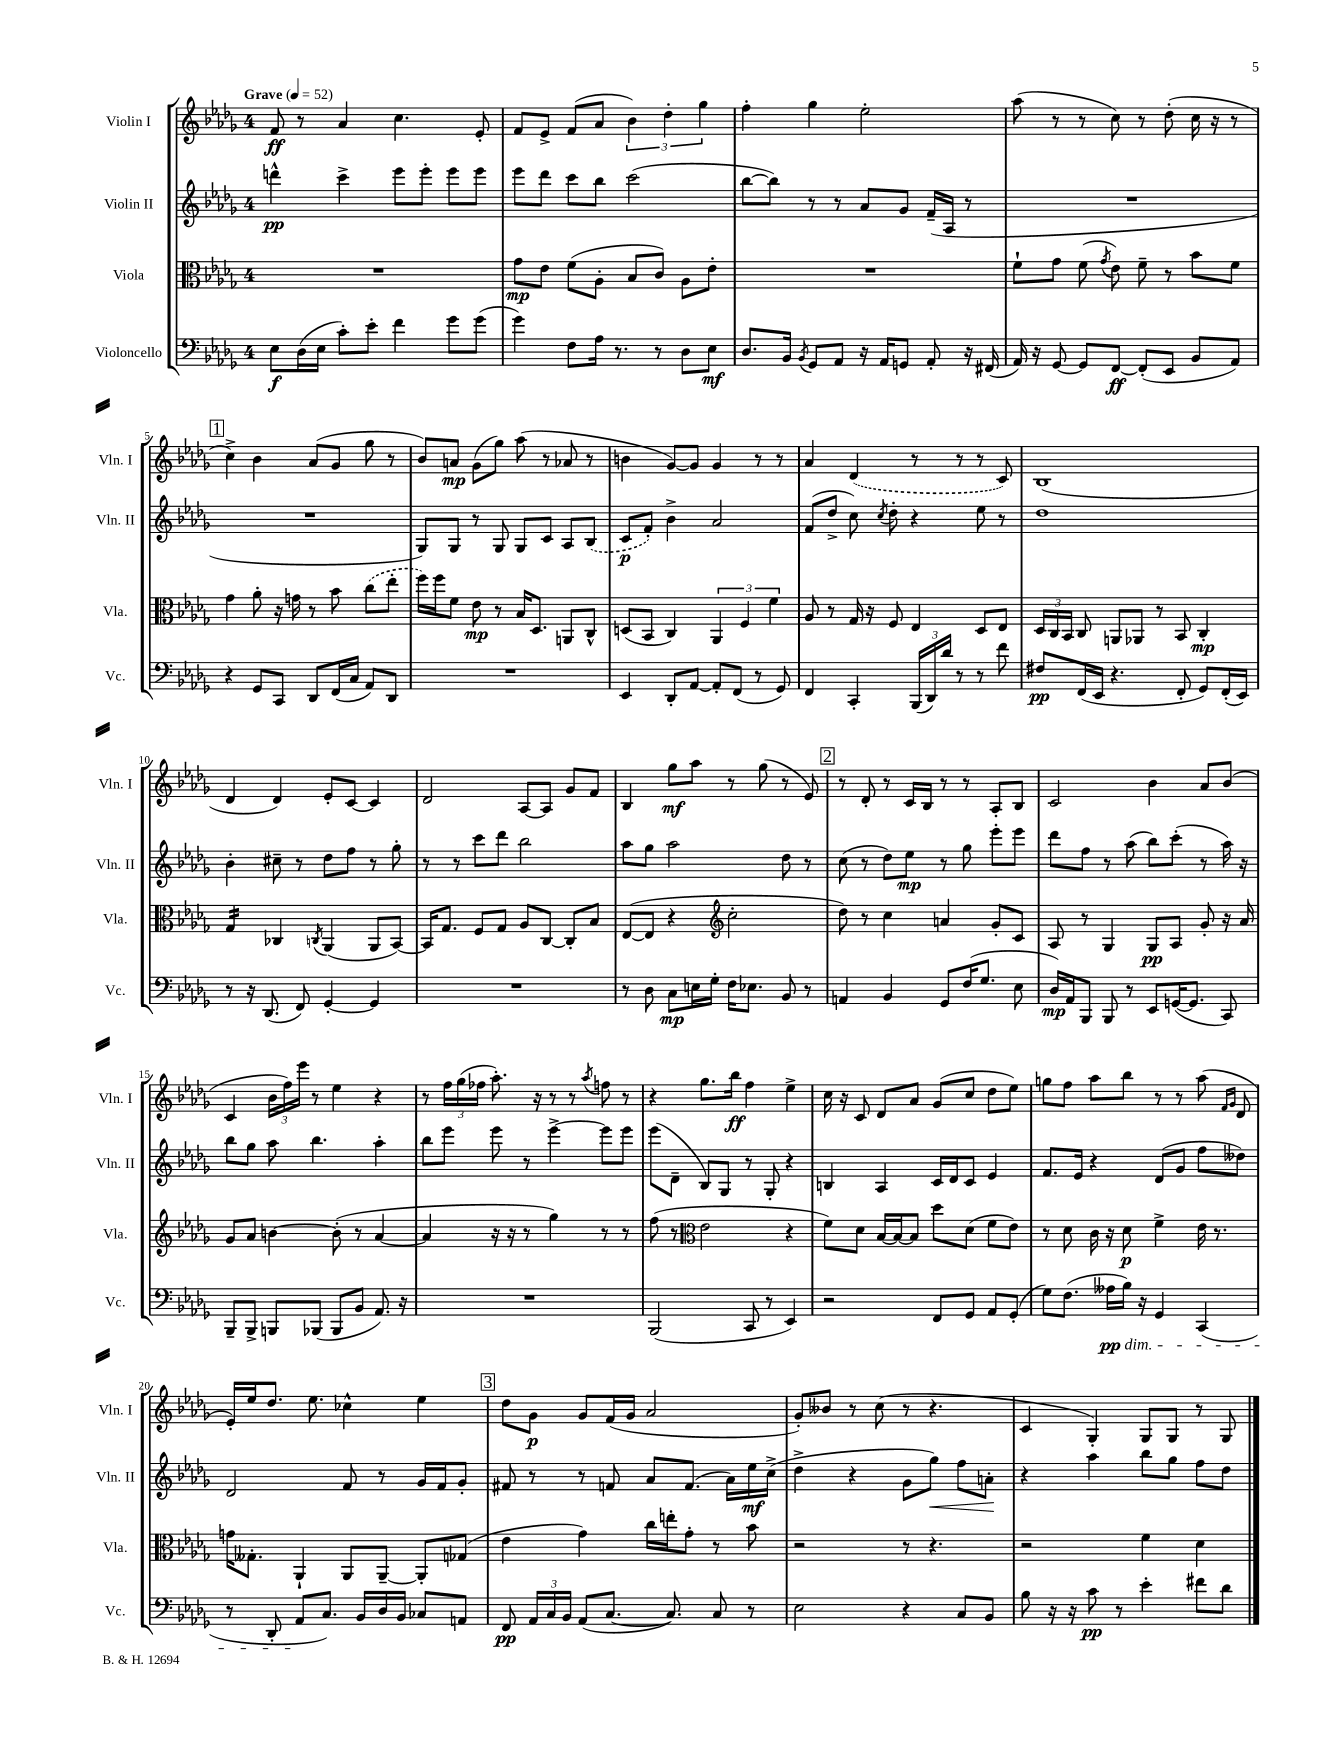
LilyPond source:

<<
\new StaffGroup <<
\new Staff = "s0" \with { instrumentName = "Violin I" shortInstrumentName = "Vln. I" } {
    \clef treble \key des \major \once \override Staff.TimeSignature.style = #'single-digit \time 4/4 \tempo "Grave" 4 = 52
    \autoBeamOff f'8\ff r8 aes'4 c''4. ees'8-. |
    f'8[ ees'8]-> f'8[( aes'8] \tuplet 3/2 { bes'4) des''4-. ges''4 } |
    f''4-. ges''4 ees''2-. |
    aes''8( r8 r8 c''8) r8 des''8-.( c''16 r16 r8 |
    \mark \markup { \box "1" } c''4->) bes'4 aes'8[( ges'8] ges''8 r8 |
    bes'8[) a'8]\mp ges'8[( ges''8]) aes''8( r8 aes'8 r8 |
    b'4 ges'8[~) ges'8] ges'4 r8 r8 |
    aes'4 \once \slurDashed des'4( r8 r8 r8 c'8) |
    bes1( |
    des'4 des'4) ees'8[-. c'8]~ c'4 |
    des'2 aes8[~ aes8] ges'8[ f'8] |
    bes4 ges''8[\mf aes''8] r8 ges''8( r8 ees'8) |
    \mark \markup { \box "2" } r8 des'8-. r8 c'16[ bes16] r8 r8 aes8[-. bes8] |
    c'2 bes'4 aes'8[ bes'8]( |
    c'4 \tuplet 3/2 { bes'16[ f''16) ees'''16] } r8 ees''4 r4 |
    r8 \tuplet 3/2 { f''16[ ges''16( fes''16] } aes''8.-.) r16 r8 r8 \acciaccatura { aes''8 } f''8 r8 |
    r4 ges''8.[ bes''16]\ff f''4 ees''4-> |
    c''16 r16 c'8 des'8[ aes'8] ges'8[( c''8] des''8[ ees''8]) |
    g''8[ f''8] aes''8[ bes''8] r8 r8 aes''8( \grace { f'16[ ges'16] } des'8 |
    ees'16[-.) ees''16 des''8.] ees''8. ces''4-^ ees''4 |
    \mark \markup { \box "3" } des''8[ ges'8]\p ges'8[ f'16( ges'16] aes'2 |
    ges'8[-.) beses'8] r8 c''8( r8 r4. |
    c'4 ges4-.) ges8[ ges8] r8 ges8 \bar "|." |
}
\new Staff = "s1" \with { instrumentName = "Violin II" shortInstrumentName = "Vln. II" } {
    \clef treble \key des \major \once \override Staff.TimeSignature.style = #'single-digit \time 4/4
    \autoBeamOff d'''4-^\pp c'''4-> ees'''8[ ees'''8]-. ees'''8[ ees'''8] |
    ees'''8[ des'''8] c'''8[ bes''8] c'''2( |
    bes''8[~ bes''8]) r8 r8 aes'8[ ges'8] f'16[--( aes16] r8 |
    R1 |
    \mark \markup { \box "1" } R1 |
    ges8[) ges8] r8 ges8 ges8[ c'8] aes8[ \once \slurDashed bes8]( |
    c'8[\p f'8]-.) bes'4-> aes'2 |
    f'8[( des''8]-> c''8) \acciaccatura { c''8 } des''8-. r4 ees''8 r8 |
    des''1 |
    bes'4-. cis''8-- r8 des''8[ f''8] r8 ges''8-. |
    r8 r8 c'''8[ des'''8] bes''2 |
    aes''8[ ges''8] aes''2 des''8 r8 |
    \mark \markup { \box "2" } c''8( r8 des''8[) ees''8]\mp r8 ges''8 ees'''8[-. ees'''8] |
    des'''8[ f''8] r8 aes''8( bes''8[) c'''8]-.( r8 aes''16) r16 |
    bes''8[ ges''8] aes''8 bes''4. aes''4-. |
    bes''8[ ees'''8] ees'''8 r8 ees'''4~-> ees'''8[ ees'''8] |
    ees'''8[( des'8]-- bes8[) ges8] r8 ges8-. r4 |
    b4 aes4 c'16[ des'16 c'8] ees'4 |
    f'8.[ ees'16] r4 des'8[( ges'8] f''8[ deses''8]) |
    des'2 f'8 r8 ges'16[ f'16 ges'8]-. |
    \mark \markup { \box "3" } fis'8 r8 r8 f'8 aes'8[ f'8.]( aes'16[) ees''16\mf c''16]->( |
    des''4-> r4 ges'8[ ges''8]\<) f''8[ a'8]-.\! |
    r4 aes''4 bes''8[ ges''8] f''8[ des''8] \bar "|." |
}
\new Staff = "s2" \with { instrumentName = "Viola" shortInstrumentName = "Vla." } {
    \clef alto \key des \major \once \override Staff.TimeSignature.style = #'single-digit \time 4/4
    \autoBeamOff R1 |
    ges'8[\mp ees'8] f'8[( aes8]-. bes8[ c'8]) aes8[ ees'8]-. |
    R1 |
    f'8[-! ges'8] f'8( \acciaccatura { ges'8 } ees'8) f'8-- r8 bes'8[ f'8] |
    \mark \markup { \box "1" } ges'4 aes'8-. r16 g'16 r8 bes'8 \once \slurDashed c''8[( ees''8]-. |
    f''16[) f''16 f'8] ees'8\mp r8 bes16[ des8.] a,8[ c8]-^ |
    d8[( bes,8] c4) \tuplet 3/2 { aes,4 f4 f'4 } |
    aes8 r8 ges16 r16 f8 ees4 des8[ ees8] |
    \tuplet 3/2 { des16[ c16 bes,16] } c8 a,8[ aes,8] r8 bes,8 c4-.\mp |
    ges4:16 ces4 \acciaccatura { c8 } aes,4( aes,8[ bes,8]~) |
    bes,16[ ges8.] f8[ ges8] aes8[ c8]~ c8[-. bes8] |
    ees8[~( ees8] r4 \clef treble c''2-. |
    \mark \markup { \box "2" } des''8) r8 c''4 a'4 ges'8[-. c'8] |
    aes8 r8 ges4 ges8[\pp aes8] ges'8-. r16 aes'16 |
    ges'8[ aes'8] b'4~ b'8-.( r8 aes'4~ |
    aes'4 r16 r16 r8 ges''4) r8 r8 |
    f''8( r8 \clef alto ees'2 r4 |
    f'8[) des'8] bes16[~ bes16~ bes8] des''8[ des'8]( f'8[ ees'8]) |
    r8 des'8 c'16 r16 des'8\p f'4-> ees'16 r8. |
    g'16[ geses8.]-. aes,4-! aes,8[ aes,8]~-- aes,8[-. ges8]( |
    \mark \markup { \box "3" } ees'4 ges'4) c''16[ e''16-. ges'8]-. r8 bes'8 |
    r2 r8 r4. |
    r2 f'4 des'4 \bar "|." |
}
\new Staff = "s3" \with { instrumentName = "Violoncello" shortInstrumentName = "Vc." } {
    \clef bass \key des \major \once \override Staff.TimeSignature.style = #'single-digit \time 4/4
    \autoBeamOff ees8[\f des16( ees16] c'8[-.) ees'8]-. f'4 ges'8[ ges'8]( |
    ges'4) f8[ aes16] r8. r8 des8[ ees8]\mf |
    des8.[ bes,16] \acciaccatura { bes,8 } ges,8[ aes,8] r16 aes,16[ g,8] aes,8-. r16 fis,16( |
    aes,16) r16 ges,8~ ges,8[ f,8]~\ff f,8[-.( ees,8] bes,8[ aes,8]) |
    \mark \markup { \box "1" } r4 ges,8[ c,8] des,8[ f,16( c16] aes,8[) des,8] |
    R1 |
    ees,4 des,8[-. aes,8]~ aes,8[-. f,8]( r8 ges,8) |
    f,4 c,4-. \tuplet 3/2 { bes,,16[( des,16) des'16] } r8 r8 f'8 |
    fis8[\pp f,16( ees,16] r4. f,8-. ges,8[) f,16-.( ees,16]) |
    r8 r16 des,8.( f,8) ges,4~-. ges,4 |
    R1 |
    r8 des8 c8[\mp e16 ges16]-. f16[ ees8.] bes,8 r8 |
    \mark \markup { \box "2" } a,4 bes,4 ges,8[ f16( ges8.] ees8 |
    des16[\mp) aes,16 bes,,8] bes,,8 r8 ees,8[ g,16~( g,8.] c,8) |
    bes,,8[-- bes,,8]-> b,,8[ bes,,8]( bes,,8[ bes,8] aes,8.) r16 |
    R1 |
    bes,,2( c,8 r8 ees,4) |
    r2 f,8[ ges,8] aes,8[ ges,8]-.( |
    ges8[) f8.]( aeses16[\pp\dim bes16]) r16 ges,4 c,4( |
    r8 des,8-. aes,8[\! c8.]) bes,16[ des16 bes,16] ces8[ a,8] |
    \mark \markup { \box "3" } f,8\pp \tuplet 3/2 { aes,16[ c16 bes,16] } aes,8[( c8.]~ c8.) c8 r8 |
    ees2 r4 c8[ bes,8] |
    bes8 r16 r16 c'8\pp r8 ees'4-. fis'8[ des'8] \bar "|." |
}
>>
>>
